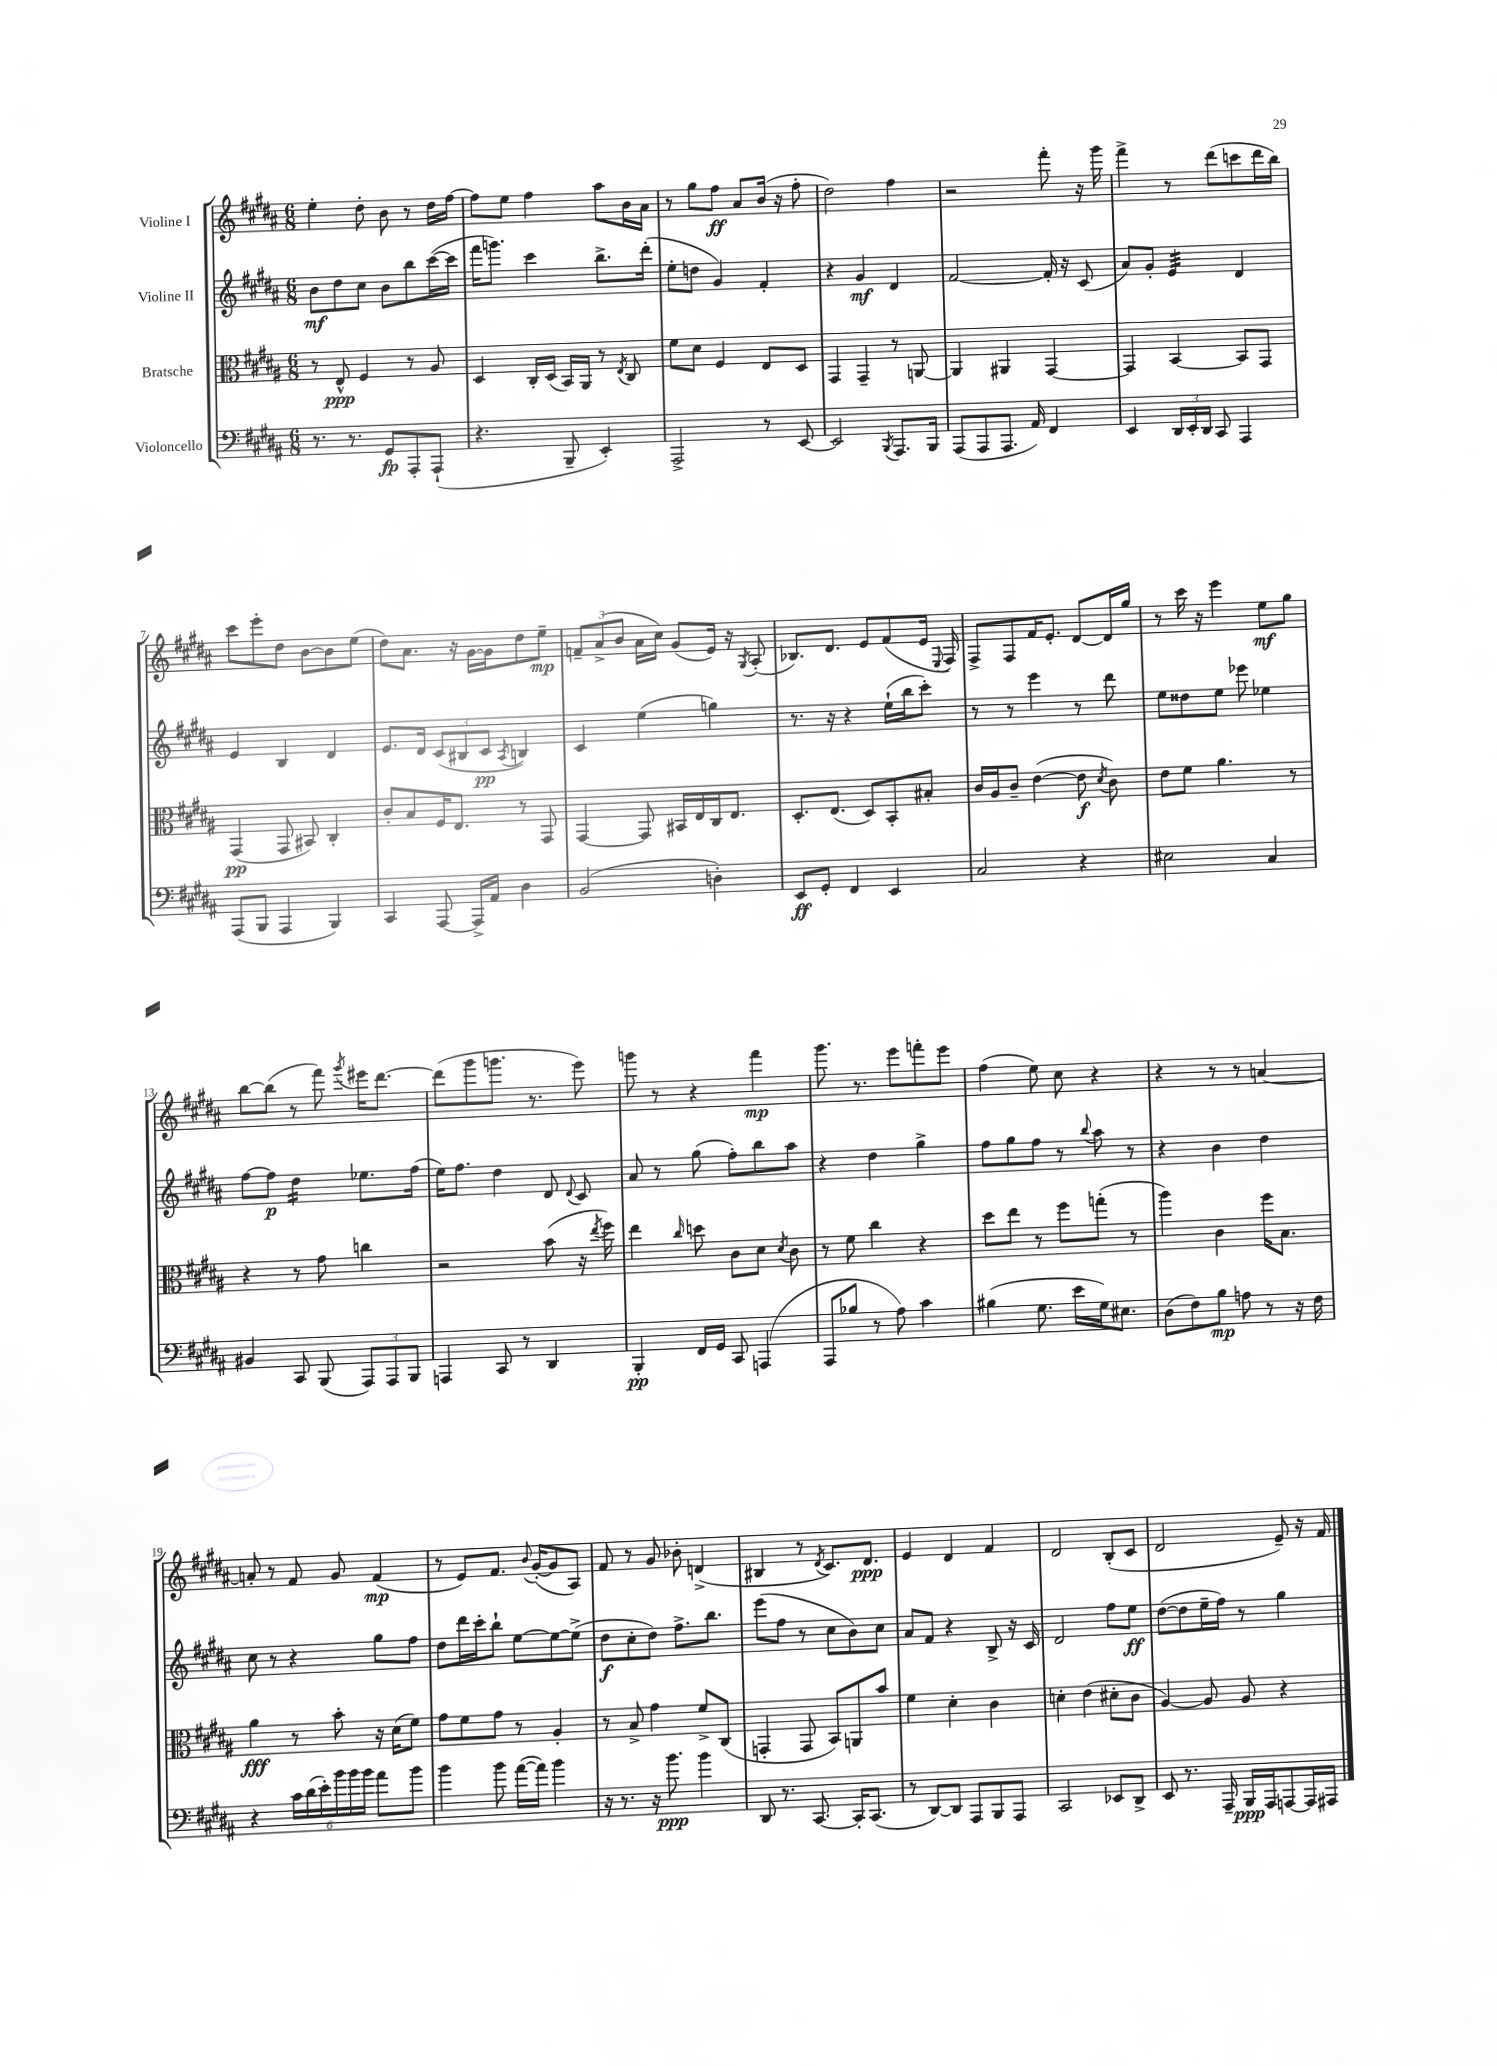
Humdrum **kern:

**kern	**dynam	**kern	**dynam	**kern	**dynam	**kern	**dynam
*part4	*part4	*part3	*part3	*part2	*part2	*part1	*part1
*staff4	*staff4	*staff3	*staff3	*staff2	*staff2	*staff1	*staff1
*I"Violoncello	*	*I"Bratsche	*	*I"Violine II	*	*I"Violine I	*
*clefF4	*	*clefC3	*	*clefG2	*	*clefG2	*
*k[f#c#g#d#a#]	*	*k[f#c#g#d#a#]	*	*k[f#c#g#d#a#]	*	*k[f#c#g#d#a#]	*
*M6/8	*	*M6/8	*	*M6/8	*	*M6/8	*
=1	=1	=1	=1	=1	=1	=1	=1
8.r	.	8r	.	8b\L	mf	4ee'\	.
.	.	8E^^/	ppp	8dd#\	.	.	.
8.r	.	.	.	.	.	.	.
.	.	4F#/	.	8cc#\J	.	8dd#'\	.
8GG#/L	fp	.	.	8b\L	.	8b\	.
8AAA#'/	.	8r	.	8bb\	.	8r	.
(8AAA#`/J	.	8A#/	.	([16ccc#\L	.	16dd#\LL	.
.	.	.	.	16ccc#\JJ]	.	[16ff#\JJ	.
=2	=2	=2	=2	=2	=2	=2	=2
4.r	.	4D#/	.	16fff#\KL	.	8ff#\L]	.
.	.	.	.	8.gggn\J)	.	.	.
.	.	.	.	.	.	8ee\J	.
.	.	16C#'/LL	.	4ccc#\	.	4ff#\	.
.	.	(16D#/JJ	.	.	.	.	.
8BBB~/	.	16BB/LL)	.	.	.	.	.
.	.	16AA#/JJ	.	.	.	.	.
4EE'/)	.	8r	.	8.bb^\L	.	8aa#\L	.
.	.	8qE/	.	.	.	.	.
.	.	8C#/	.	.	.	16b\L	.
.	.	.	.	(16ddd#'\Jk	.	16a#\JJ	.
=3	=3	=3	=3	=3	=3	=3	=3
2AAA#^/	.	8f#\L	.	8ee'\L	.	8r	.
.	.	8d#\J	.	8ddn\J	.	8gg#\L	.
.	.	4F#/	.	4g#/)	.	8ff#\J	ff
.	.	.	.	.	.	8a#/L	.
8r	.	8E/L	.	4f#'/	.	(16b/Jk	.
.	.	.	.	.	.	16r	.
[8EE/	.	8D#/J	.	.	.	8ff#'\	.
=4	=4	=4	=4	=4	=4	=4	=4
2EE/]	.	4GG#/	.	4r	.	2dd#\)	.
.	.	4GG#~/	.	4g#/	mf	.	.
8qBBB/	.	.	.	.	.	.	.
8.AAA#/L	.	8r	.	4d#/	.	4ff#\	.
.	.	[8AAn/	.	.	.	.	.
16BBB/Jk	.	.	.	.	.	.	.
=5	=5	=5	=5	=5	=5	=5	=5
(8AAA#/L	.	4AA/]	.	[2f#/	.	2r	.
8AAA#/	.	.	.	.	.	.	.
8.AAA#/J	.	4AA#X/	.	.	.	.	.
16AA#/)	.	.	.	.	.	.	.
4FF#/	.	[4GG#/	.	16f#'/]	.	8fff#'\	.
.	.	.	.	16r	.	.	.
.	.	.	.	(8c#/	.	16r	.
.	.	.	.	.	.	16ggg#\	.
=6	=6	=6	=6	=6	=6	=6	=6
4EE/	.	4GG#/]	.	8a#/L)	.	4fff#^\	.
.	.	.	.	8g#'/J	.	.	.
*	*	*	*	*tremolo	*	*	*
24DD#/LL	.	[4BB/	.	32e/LLL	.	8r	.
.	.	.	.	32e/	.	.	.
24EE'/	.	.	.	.	.	.	.
.	.	.	.	32e/	.	.	.
24DD#/JJ	.	.	.	.	.	.	.
.	.	.	.	32e/	.	.	.
8CC#/	.	.	.	32e/	.	(8ddd#\L	.
.	.	.	.	32e/	.	.	.
.	.	.	.	32e/	.	.	.
.	.	.	.	32e/JJJ	.	.	.
*	*	*	*	*Xtremolo	*	*	*
4AAA#/	.	8BB/L]	.	4d#/	.	8cccn\	.
.	.	8GG#/J	.	.	.	16ddd#\L	.
.	.	.	.	.	.	16bb\JJ)	.
!!LO:LB:g=z
=7	=7	=7	=7	=7	=7	=7	=7
(8AAA#/L	.	(4GG#/	pp	4e/	.	8ccc#\L	.
8BBB/J	.	.	.	.	.	8eee'\	.
4AAA#/	.	8GG#/	.	4B/	.	8dd#\J	.
.	.	8BB#X/)	.	.	.	[8b\L	.
4BBB/)	.	4C#'/	.	4d#/	.	8b\]	.
.	.	.	.	.	.	(8ee\J	.
=8	=8	=8	=8	=8	=8	=8	=8
4CC#/	.	8c#'/L	.	8.e/L	.	8dd#\L)	.
.	.	8B/	.	.	.	8.a#\J	.
.	.	.	.	16d#/Jk	.	.	.
[8AAA#/	.	16F#/K	.	(12c#/L	.	.	.
.	.	8.E/J	.	.	.	16r	.
.	.	.	.	12B#X/	.	.	.
16AAA#^/LL]	.	.	.	.	.	[16g#\LL	.
.	.	.	.	12c#/J	pp	.	.
16AA#/JJ	.	.	.	.	.	16g#\J]	.
.	.	.	.	8qA#/	.	.	.
4D#\	.	8r	.	4Bn/)	.	8dd#\	.
.	.	8GG#/	.	.	.	8ee~\J	mp
=9	=9	=9	=9	=9	=9	=9	=9
(2BB/	.	[4GG#/	.	4c#/	.	12fn~/L	.
.	.	.	.	.	.	(12a#^/	.
.	.	.	.	.	.	12b/J	.
.	.	8GG#/]	.	(4ee\	.	16a#\LL	.
.	.	.	.	.	.	16cc#\JJ)	.
.	.	16BB#X/LL	.	.	.	(8g#/L	.
.	.	16E/	.	.	.	.	.
4Dn'\)	.	16C#/J	.	4ggn\)	.	16e/Jk)	.
.	.	8.E/J	.	.	.	16r	.
.	.	.	.	.	.	8qG#/	.
.	.	.	.	.	.	(8A#'/	.
=10	=10	=10	=10	=10	=10	=10	=10
8EE/L	ff	8.D#'/L	.	8.r	.	8.B-X/L)	.
8GG#'/J	.	.	.	.	.	.	.
.	.	(8.E/J	.	16r	.	8.d#/J	.
4FF#/	.	.	.	4r	.	.	.
.	.	8D#/L)	.	.	.	8e/L	.
4EE/	.	8BB'/	.	(16ee`\LL	.	(8f#/	.
.	.	.	.	16bb\J	.	.	.
.	.	8B#X'/J	.	8ccc#'\J)	.	16e/Jk	.
.	.	.	.	.	.	8qqE/	.
.	.	.	.	.	.	16F#/)	.
=11	=11	=11	=11	=11	=11	=11	=11
2C#/	.	16c#/LL	.	8r	.	8F#^/L	.
.	.	16A#/J	.	.	.	.	.
.	.	8c#~/J	.	8r	.	8F#/	.
.	.	([4e\	.	4eee\	.	16f#/K	.
.	.	.	.	.	.	8.e'/J	.
4r	.	8e\]	f	8r	.	[8d#/L	.
.	.	8qd#/	.	.	.	.	.
.	.	8c#\)	.	8ddd#\	.	16d#/L]	.
.	.	.	.	.	.	16gg#/JJ	.
=12	=12	=12	=12	=12	=12	=12	=12
2E#X\	.	8e\L	.	8ee\L	.	8r	.
.	.	8f#\J	.	8dd##X\	.	16ccc#\	.
.	.	.	.	.	.	16r	.
.	.	4.a#\	.	8ee\J	.	4eee\	.
.	.	.	.	8eee-X\	.	.	.
4C#/	.	.	.	4ee-X\	.	8ee\L	mf
.	.	8r	.	.	.	8gg#\J	.
!!LO:LB:g=z
=13	=13	=13	=13	=13	=13	=13	=13
4BB#X/	.	4r	.	[8ff#\L	.	[8bb\L	.
.	.	.	.	8ff#\J]	p	(8bb\J]	.
*	*	*	*	*tremolo	*	*	*
8CC#/	.	8r	.	16dd#\LL	.	8r	.
.	.	.	.	16dd#\	.	.	.
(8BBB/	.	8g#\	.	16dd#\	.	8fff#\)	.
.	.	.	.	16dd#\JJ	.	.	.
*	*	*	*	*Xtremolo	*	*	*
.	.	.	.	.	.	8qggg#/	.
12AAA#/L)	.	4ccn\	.	8.ee-X\L	.	16eee#X\KL	.
.	.	.	.	.	.	[8.ddd#\J	.
12AAA#/	.	.	.	.	.	.	.
12BBB/J	.	.	.	.	.	.	.
.	.	.	.	(16ff#\Jk	.	.	.
=14	=14	=14	=14	=14	=14	=14	=14
4AAAn/	.	2r	.	16ee\KL)	.	(8ddd#\L]	.
.	.	.	.	8.ff#\J	.	.	.
.	.	.	.	.	.	8ggg#\	.
8CC#/	.	.	.	4dd#\	.	8.gggn\J	.
8r	.	.	.	.	.	.	.
.	.	.	.	.	.	8.r	.
4DD#/	.	(8b\	.	8d#/	.	.	.
.	.	.	.	8qqd#/	.	.	.
.	.	16r	.	8c#/	.	8eee\)	.
.	.	8qee/	.	.	.	.	.
.	.	16ff#\)	.	.	.	.	.
=15	=15	=15	=15	=15	=15	=15	=15
4BBB'/	pp	4ee\	.	8a#/	.	8gggn\	.
.	.	.	.	8r	.	8r	.
.	.	16qqcc#/	.	.	.	.	.
16FF#/LL	.	8ddn\	.	(8gg#\	.	4r	.
16GG#/JJ	.	.	.	.	.	.	.
8CC#/	.	8c#\L	.	8ff#'\L)	.	.	.
(4AAAn/	.	8d#\J	.	8bb\	.	4fff#\	mp
.	.	8qd#/	.	.	.	.	.
.	.	8c#\	.	8aa#\J	.	.	.
=16	=16	=16	=16	=16	=16	=16	=16
8AAA#/L	.	8r	.	4r	.	8.ggg#\	.
8B-X/J	.	8f#\	.	.	.	.	.
.	.	.	.	.	.	8.r	.
8r	.	4cc#\	.	4dd#\	.	.	.
8A#\)	.	.	.	.	.	8eee\L	.
4c#\	.	4r	.	4gg#^\	.	8fffn'\	.
.	.	.	.	.	.	8eee\J	.
=17	=17	=17	=17	=17	=17	=17	=17
(4B#X\	.	8dd#\L	.	8ff#\L	.	(4ff#\	.
.	.	8ee\J	.	8gg#\	.	.	.
8.G#\	.	8r	.	8ff#\J	.	8ee\)	.
.	.	8ff#\L	.	8r	.	8cc#\	.
16e\LL	.	.	.	.	.	.	.
.	.	.	.	8qqbb/	.	.	.
16G#\J)	.	(8ggn'\J	.	8aa#\	.	4r	.
8.E#X\J	.	.	.	.	.	.	.
.	.	8r	.	8r	.	.	.
=18	=18	=18	=18	=18	=18	=18	=18
(8D#\L	.	4aa#\)	.	4r	.	4r	.
8F#\)	.	.	.	.	.	.	.
8B\J	mp	4c#\	.	4b\	.	8r	.
8An\	.	.	.	.	.	8r	.
8r	.	16ff#\KL	.	4dd#\	.	[4an/	.
.	.	8.B\J	.	.	.	.	.
16r	.	.	.	.	.	.	.
16F#\	.	.	.	.	.	.	.
!!LO:LB:g=z
=19	=19	=19	=19	=19	=19	=19	=19
4r	.	4a#\	fff	8cc#\	.	8an'/]	.
.	.	.	.	8r	.	8r	.
24c#\LL	.	8r	.	4r	.	8f#/	.
(24d#\	.	.	.	.	.	.	.
24e'\)	.	.	.	.	.	.	.
24b\	.	8b'\	.	.	.	8g#/	.
24b\	.	.	.	.	.	.	.
24b\JJ	.	.	.	.	.	.	.
8a#\L	.	16r	.	8gg#\L	.	(4f#/	mp
.	.	(16d#\KL	.	.	.	.	.
8b\J	.	8f#\J)	.	8ff#\J	.	.	.
=20	=20	=20	=20	=20	=20	=20	=20
4b\	.	8g#\L	.	8dd#\L	.	8r	.
.	.	8f#\	.	16ddd#\L	.	8e/L)	.
.	.	.	.	16ccc#'\J	.	.	.
8b\	.	8g#\J	.	8bb`\J	.	8.f#/J	.
([16a#\LL	.	8r	.	[8ee\L	.	.	.
.	.	.	.	.	.	8qqb/	.
16a#\JJ])	.	.	.	.	.	([16g#'/KL	.
4b\	.	4A#'/	.	8ee\_	.	8g#/]	.
.	.	.	.	(8ee^\J]	.	8A#/J)	.
=21	=21	=21	=21	=21	=21	=21	=21
16r	.	8r	.	8dd#\L	f	8f#/	.
8.r	.	.	.	.	.	.	.
.	.	8B^/	.	8cc#'\	.	8r	.
16r	.	4g#\	.	8dd#\J)	.	8g#/	.
8.b\	ppp	.	.	.	.	.	.
.	.	.	.	8.ff#^\L	.	8b-X'\	.
4b\	.	8f#^/L	.	.	.	(4dn^/	.
.	.	.	.	8.bb\J	.	.	.
.	.	(8C#/J	.	.	.	.	.
=22	=22	=22	=22	=22	=22	=22	=22
8DD#/	.	4GGn'/	.	(8eee\L	.	4B#X/	.
8.r	.	.	.	8ff#\J	.	.	.
.	.	8GG/	.	8r	.	8r	.
[8.CC#/	.	.	.	.	.	.	.
.	.	.	.	.	.	8qd#/	.
.	.	8BB/L)	.	8cc#\L	.	8.c#/L)	.
16CC#'/KL]	.	8AAn/	.	8b\)	.	.	.
(8.CC#/J	.	.	.	.	.	8.d#/J	ppp
.	.	8b/J	.	8cc#\J	.	.	.
=23	=23	=23	=23	=23	=23	=23	=23
8r	.	4f#\	.	8a#/L	.	4e/	.
[8DD#/L)	.	.	.	8f#/J	.	.	.
8DD#/J]	.	4d#'\	.	4r	.	4d#/	.
8AAA#/L	.	.	.	.	.	.	.
8BBB/	.	4c#\	.	8B^/	.	4f#/	.
8AAA#/J	.	.	.	16r	.	.	.
.	.	.	.	16c#/	.	.	.
=24	=24	=24	=24	=24	=24	=24	=24
2CC#/	.	4dn'\	.	2d#/	.	2d#/	.
.	.	(4e\	.	.	.	.	.
8EE-X/L	.	8d#X'\L	.	8ff#\L	.	(8B'/L	.
8DD#^/J	.	8c#\J	.	8ee\J	ff	8c#/J	.
=25	=25	=25	=25	=25	=25	=25	=25
8EE/	.	[4A#/)	.	([8dd#\L	.	2d#/	.
8.r	.	.	.	8dd#\]	.	.	.
.	.	8A#/]	.	16ee~\L	.	.	.
16AAA#~/	.	.	.	16ff#\JJ)	.	.	.
16BBB/LL	ppp	8A#/	.	8r	.	.	.
16AAA#/J	.	.	.	.	.	.	.
[8AAAn/	.	4r	.	4gg#\	.	8e~/)	.
16AAA/L]	.	.	.	.	.	16r	.
16AAA#X/JJ	.	.	.	.	.	16f#/	.
==	==	==	==	==	==	==	==
*-	*-	*-	*-	*-	*-	*-	*-
